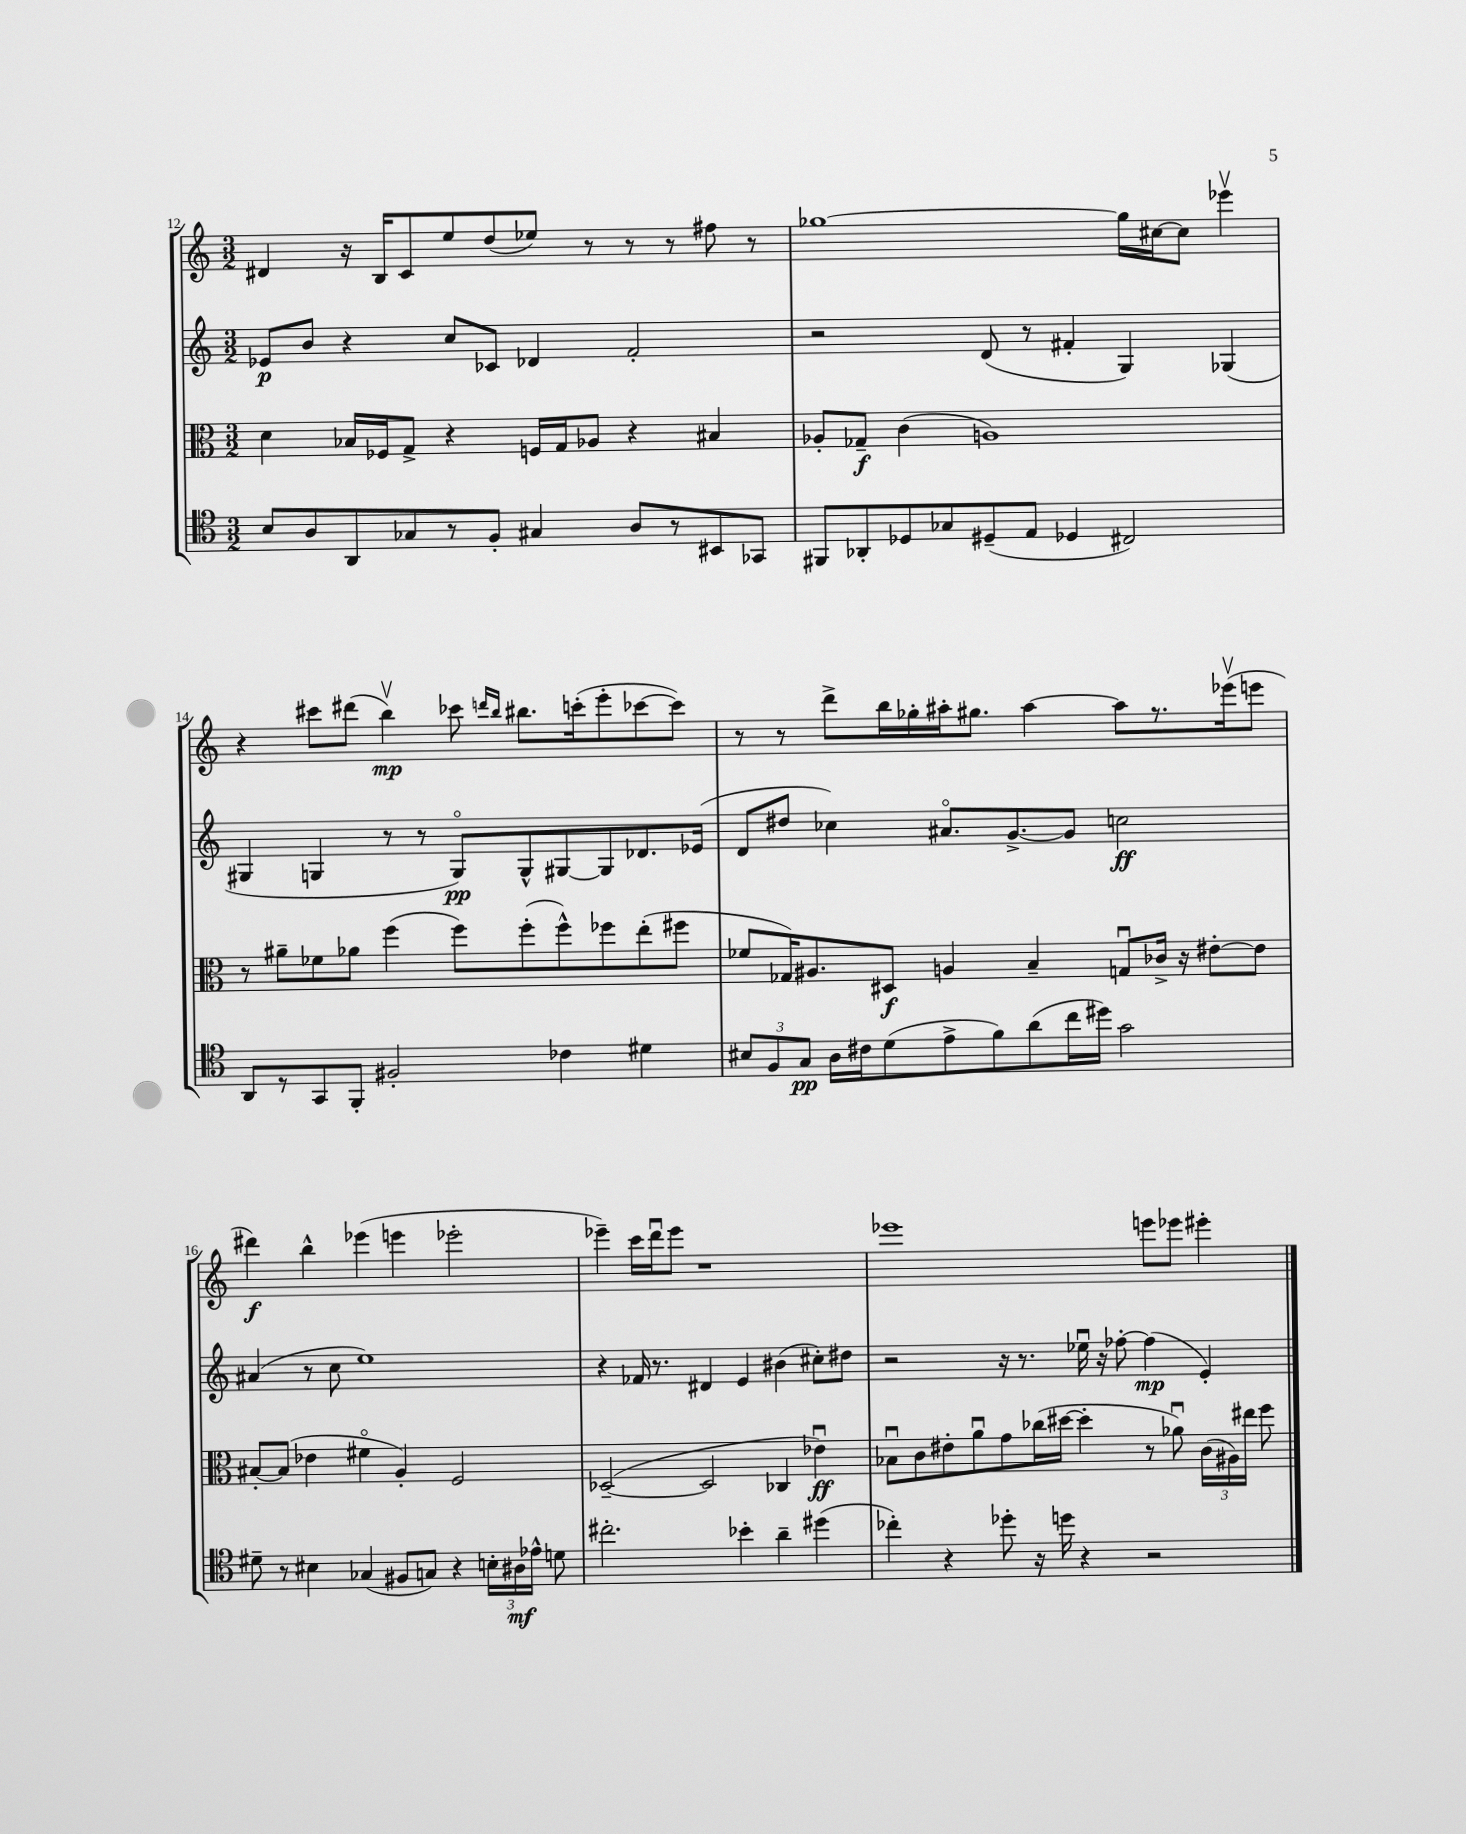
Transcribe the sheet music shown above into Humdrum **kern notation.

**kern	**dynam	**kern	**dynam	**kern	**dynam	**kern	**dynam
*part4	*part4	*part3	*part3	*part2	*part2	*part1	*part1
*staff4	*staff4	*staff3	*staff3	*staff2	*staff2	*staff1	*staff1
*clefC4	*	*clefC3	*	*clefG2	*	*clefG2	*
*k[]	*	*k[]	*	*k[]	*	*k[]	*
*M3/2	*	*M3/2	*	*M3/2	*	*M3/2	*
=12	=12	=12	=12	=12	=12	=12	=12
8B/L	.	4d\	.	8e-X/L	p	4d#X/	.
8A/	.	.	.	8b/J	.	.	.
8AA/	.	16B-X/LL	.	4r	.	16r	.
.	.	16F-X/J	.	.	.	16B/KL	.
8G-X/	.	8G^/J	.	.	.	8c/	.
8r	.	4r	.	8cc/L	.	8ee/	.
8F'/J	.	.	.	8c-X/J	.	(8dd/	.
4G#X/	.	16Fn/LL	.	4d-X/	.	8ee-X/J)	.
.	.	16G/J	.	.	.	.	.
.	.	8A-X/J	.	.	.	8r	.
8A/L	.	4r	.	2f'/	.	8r	.
8r	.	.	.	.	.	8r	.
8BB#X/	.	4B#X/	.	.	.	8ff#X\	.
8GG-X/J	.	.	.	.	.	8r	.
=13	=13	=13	=13	=13	=13	=13	=13
8FF#X/L	.	8A-X'/L	.	2r	.	[1gg-X	.
8AA-X'/	.	8G-X~/J	f	.	.	.	.
8D-X/	.	(4c\	.	.	.	.	.
8G-X/	.	.	.	.	.	.	.
(8D#X~/	.	1An)	.	(8d/	.	.	.
8E/J	.	.	.	8r	.	.	.
4D-X/	.	.	.	4f#X'/	.	.	.
2C#X/)	.	.	.	4G/)	.	16gg-\LL]	.
.	.	.	.	.	.	[16cc#X\J	.
.	.	.	.	.	.	8cc#\J]	.
.	.	.	.	(4G-X/	.	4eee-Xv\	.
!!LO:LB:g=z
=14	=14	=14	=14	=14	=14	=14	=14
8AA/L	.	8r	.	4G#X/	.	4r	.
8r	.	8a#X~\L	.	.	.	.	.
8GG/	.	8f-X\	.	4Gn/	.	8ccc#X\L	.
8FF'/J	.	8a-X\J	.	.	.	(8ddd#X\J	.
2F#X'/	.	(4ff\	.	8r	.	4bbv\)	mp
.	.	.	.	8r	.	.	.
.	.	8ff\L)	.	8G/L)	pp	8ccc-X\	.
.	.	.	.	.	.	16qqdddn/LL	.
.	.	.	.	.	.	16qqbb/JJ	.
.	.	(8ff'\	.	8G^^/	.	8.bb#X\L	.
4c-X\	.	8ff^^\)	.	[8G#X/	.	.	.
.	.	.	.	.	.	(16cccn'\k	.
.	.	8ff-X\	.	8G#/]	.	8eee'\	.
4d#X\	.	(8ee'\	.	8.d-X/	.	[8ccc-X\	.
.	.	8ff#X\J	.	.	.	8ccc-\J])	.
.	.	.	.	(16e-X/Jk	.	.	.
=15	=15	=15	=15	=15	=15	=15	=15
12B#X/L	.	8f-X/L	.	8d/L	.	8r	.
12F/	.	.	.	.	.	.	.
.	.	16G-X/K)	.	8dd#X/J	.	8r	.
12G/J	pp	.	.	.	.	.	.
.	.	8.A#X/	.	.	.	.	.
16A\LL	.	.	.	4cc-X\)	.	8ddd^\L	.
16c#X\J	.	.	.	.	.	.	.
(8d\	.	8D#X/J	f	.	.	16bb\L	.
.	.	.	.	.	.	16gg-X'\	.
8e^\	.	4An/	.	8.a#X/L	.	16aa#X'\J	.
.	.	.	.	.	.	8.gg#X\J	.
8f\)	.	.	.	.	.	.	.
.	.	.	.	[8.g^/	.	.	.
(8a\	.	4B~/	.	.	.	[4aa#\	.
16cc\L	.	.	.	8g/J]	.	.	.
16dd#X\JJ)	.	.	.	.	.	.	.
2g\	.	8Gnu/L	.	2ccn\	ff	8aa#\L]	.
.	.	16c-X^/Jk	.	.	.	8.r	.
.	.	16r	.	.	.	.	.
.	.	[8e#X'\L	.	.	.	.	.
.	.	.	.	.	.	(16eee-Xv\k	.
.	.	8e#\J]	.	.	.	8eeen\J	.
!!LO:LB:g=z
=16	=16	=16	=16	=16	=16	=16	=16
8d#X~\	.	[8B#X'/L	.	(4a#X/	.	4ddd#X\)	f
8r	.	(8B#/J]	.	.	.	.	.
4B#X\	.	4e-X\	.	8r	.	4bb^^\	.
.	.	.	.	8cc\	.	.	.
(4G-X/	.	4f#X\	.	1ee)	.	(4eee-X\	.
8F#X/L	.	4A'/)	.	.	.	4eeen\	.
8Gn/J)	.	.	.	.	.	.	.
4r	.	2F/	.	.	.	2eee-X'\	.
24Bn'\LL	.	.	.	.	.	.	.
24A#X\	mf	.	.	.	.	.	.
24e-X^^\JJ	.	.	.	.	.	.	.
8dn\	.	.	.	.	.	.	.
=17	=17	=17	=17	=17	=17	=17	=17
2.cc#X'\	.	([2D-X~/	.	4r	.	4eee-X~\)	.
.	.	.	.	16f-X/	.	16ccc\LL	.
.	.	.	.	8.r	.	16dddu\J	.
.	.	.	.	.	.	8eee-\J	.
.	.	2D-/]	.	4d#X/	.	1r	.
4b-X'\	.	.	.	4e/	.	.	.
4a~\	.	4C-X/	.	(4b#X\	.	.	.
(4dd#X\	.	4e-Xu\)	ff	8cc#X'\L)	.	.	.
.	.	.	.	8dd#X\J	.	.	.
=18	=18	=18	=18	=18	=18	=18	=18
4cc-X'\)	.	8B-Xu\L	.	2r	.	1eee-X	.
.	.	8c\	.	.	.	.	.
4r	.	8e#X'\	.	.	.	.	.
.	.	8au\	.	.	.	.	.
8dd-X'\	.	8g\	.	16r	.	.	.
.	.	.	.	8.r	.	.	.
16r	.	(16cc-X\L	.	.	.	.	.
16ddn\	.	[16dd#X\JJ	.	.	.	.	.
4r	.	4dd#'\]	.	16ee-Xu\	.	.	.
.	.	.	.	16r	.	.	.
.	.	.	.	[8ff-X'\	.	.	.
2r	.	8r	.	(4ff-\]	mp	8eeen\L	.
.	.	8a-Xu\)	.	.	.	8eee-X\J	.
.	.	(24c\LL	.	4e'/)	.	4eee#X'\	.
.	.	24A#X\)	.	.	.	.	.
.	.	24ee#X\JJ	.	.	.	.	.
.	.	8ff\	.	.	.	.	.
==	==	==	==	==	==	==	==
*-	*-	*-	*-	*-	*-	*-	*-
